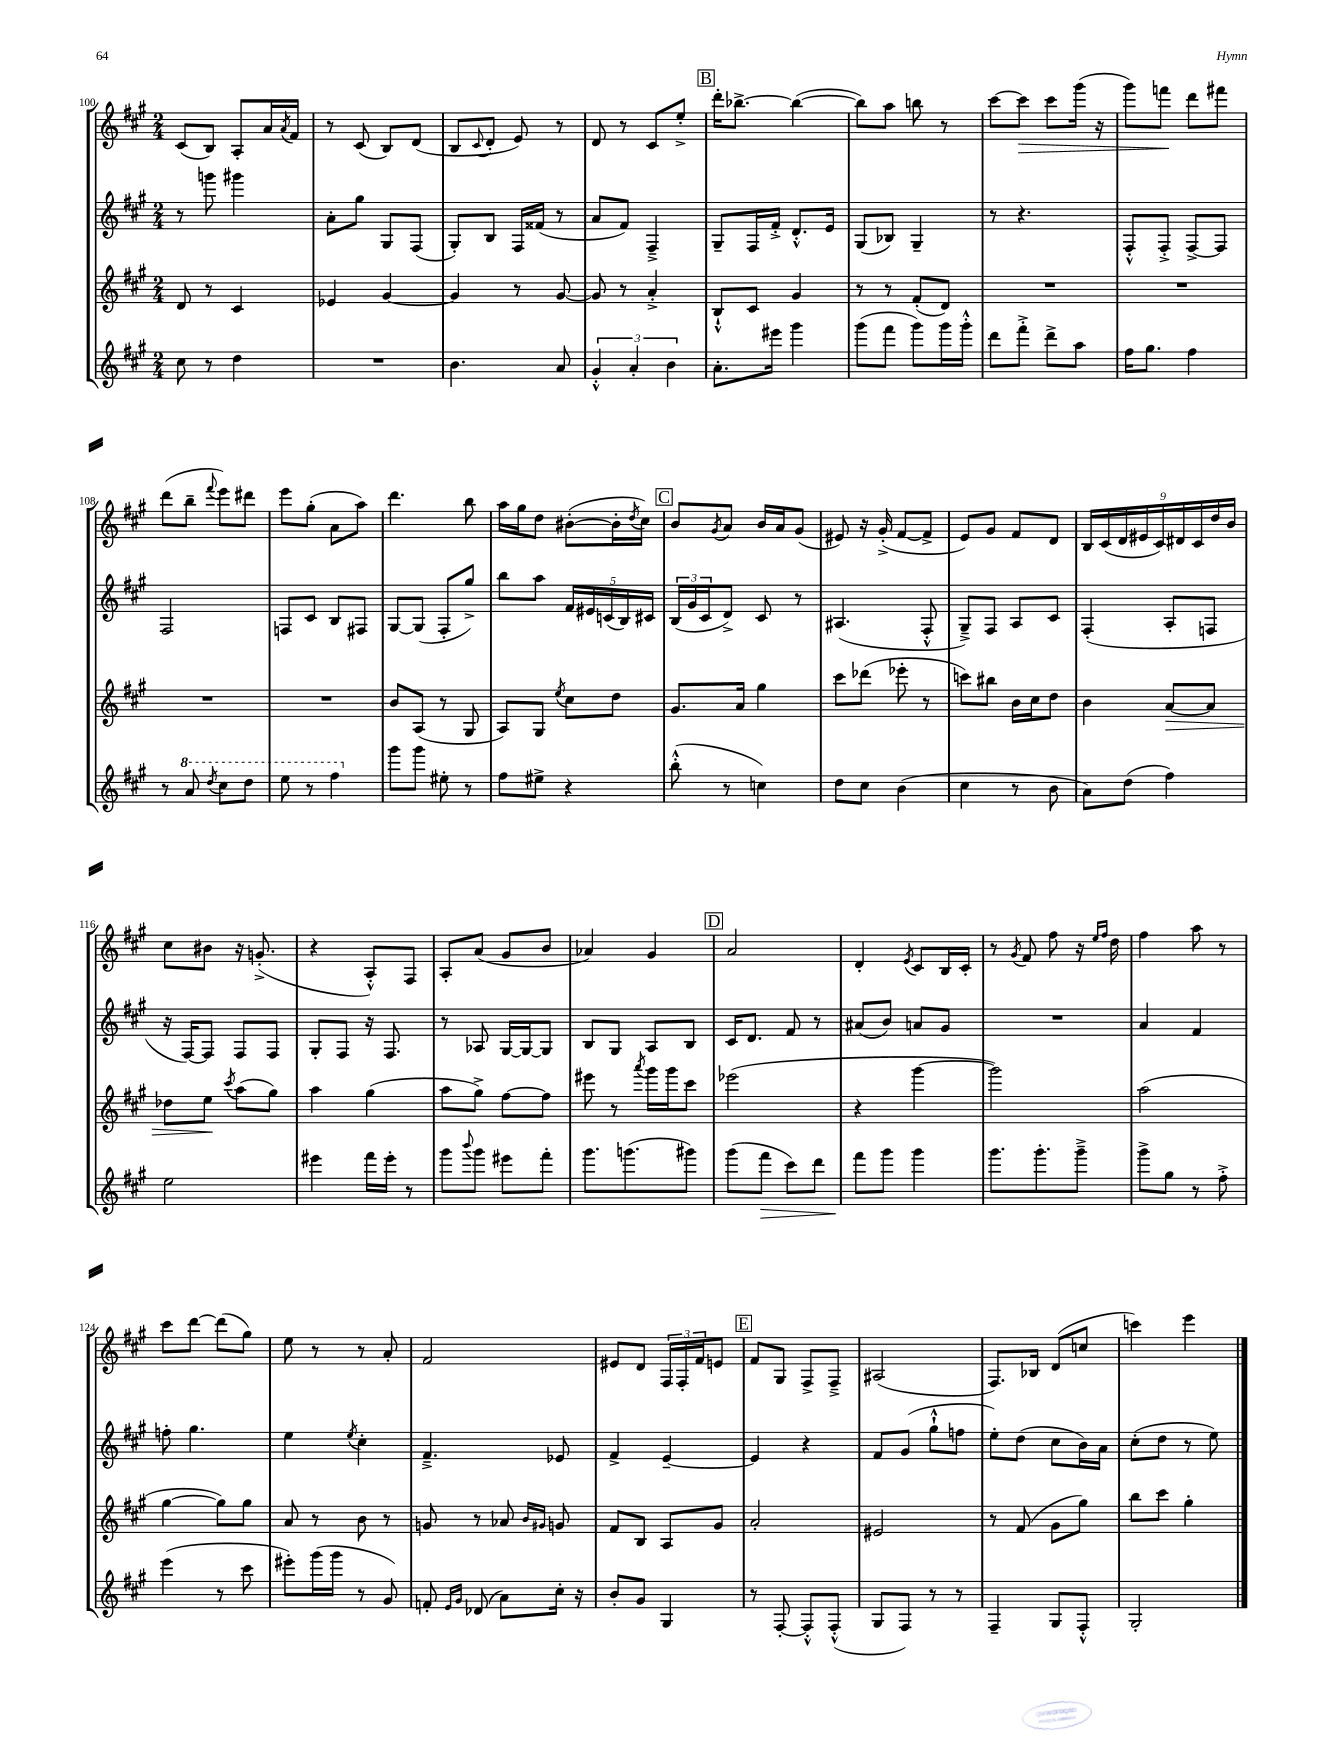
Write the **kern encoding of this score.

**kern	**kern	**kern	**kern
*staff4	*staff3	*staff2	*staff1
*clefG2	*clefG2	*clefG2	*clefG2
*k[f#c#g#]	*k[f#c#g#]	*k[f#c#g#]	*k[f#c#g#]
*M2/4	*M2/4	*M2/4	*M2/4
8cc#	8d	8r	(8c#
8r	8r	8ggg	8B)
4dd	4c#	4ggg#	8A'
.	.	.	16a
.	.	.	8qa
.	.	.	16f#
=	=	=	=
2r	4e-	8a'	8r
.	.	8gg#	(8c#
.	[4g#	8G#	8B)
.	.	(8F#	(8d
=	=	=	=
4.b	4g#]	8G#')	8B
.	.	.	8qqc#
.	.	8B	8d'
.	8r	16F#	8e)
.	.	(16f##	.
8a	[8g#	8r	8r
=	=	=	=
6g#'^^	8g#]	8a	8d
.	8r	8f#)	8r
6a'	.	.	.
.	4a'^	4F#~^	8c#
6b	.	.	.
.	.	.	8ee'^
=	=	=	=
8.a'	8B`^^	8G#~	16ddd'
.	.	.	[8.bb-^
.	8c#	16F#	.
16eee#	.	16f#'^	.
4ggg#	4g#	8.d'^^	(4bb-_
.	.	16e	.
=	=	=	=
(8ggg#	8r	(8G#	8bb-])
8fff#	8r	8B-)	8aa
8ggg#)	(8f#'	4G#~	8bb
16ggg#	8d)	.	8r
16ggg#'^^	.	.	.
=	=	=	=
8ddd	2r	8r	[8ccc#
8fff#'^	.	4.r	8ccc#]
8ddd^	.	.	8ccc#
8aa	.	.	(16ggg#
.	.	.	16r
=	=	=	=
16ff#	2r	8F#'^^	8ggg#)
8.gg#	.	.	.
.	.	8F#'^	8fff
4ff#	.	[8F#^	8ddd
.	.	8F#]	8fff#
=	=	=	=
8r	2r	2F#	(8ddd
8aa	.	.	8bb~
8qddd	.	.	8qqfff#
8ccc#	.	.	8eee)
8ddd	.	.	8ddd#
=	=	=	=
8eee	2r	8F	8eee
8r	.	8c#	(8gg#'
4fff#	.	8B	8a
.	.	8F#	8aa)
=	=	=	=
8ggg#	8b	[8G#	4.ddd
8ggg#	(8A	(8G#]	.
8ee#'	8r	8F#'	.
8r	8G#	8gg#^)	8bb
=	=	=	=
8ff#	8A)	8bb	16aa
.	.	.	16gg#
8ee#^	8G#	8aa	8dd
.	8qee	.	.
4r	8cc#	20f#	([8b#'
.	.	20e#	.
.	.	(20c	.
.	8dd	.	16b#']
.	.	20B)	.
.	.	.	8qdd
.	.	.	16cc#)
.	.	20c#	.
=	=	=	=
(8bb'^^	8.g#	(24B	8b
.	.	24g#	.
.	.	24c#	.
.	.	.	8qg#
8r	.	8d^)	8a
.	16a	.	.
4cc)	4gg#	8c#	16b
.	.	.	16a
.	.	8r	(8g#
=	=	=	=
8dd	8ccc#	(4.A#	8e#)
8cc#	(8ddd-	.	16r
.	.	.	(16g#'^
(4b	8eee-'	.	[8f#
.	8r	8F#'^^	8f#^]
=	=	=	=
4cc#	8ccc)	8G#~^)	8e)
.	8bb#	8F#	8g#
8r	16b	8A	8f#
.	16cc#	.	.
8b	8dd	8c#	8d
=	=	=	=
8a)	4b	(4F#'	18B
.	.	.	(18c#
.	.	.	18d
(8dd	.	.	.
.	.	.	18e#
.	.	.	18c#)
4ff#)	[8a	8A'	.
.	.	.	18d#
.	.	.	18c#
.	8a]	8F	.
.	.	.	18dd
.	.	.	18b
=	=	=	=
2ee	8dd-	16r	8cc#
.	.	[16F#)	.
.	8ee	8F#]	8b#
.	8qccc#	.	.
.	(8aa	8F#	16r
.	.	.	(8.g'^
.	8gg#)	8F#	.
=	=	=	=
4eee#	4aa	8G#'	4r
.	.	8F#	.
16fff#	(4gg#	16r	8A'^^)
16eee#'	.	8.F#	.
8r	.	.	8F#
=	=	=	=
8ggg#	8aa	8r	8A'
8qqbbb	.	.	.
8ggg#	8gg#^)	8A-	(8a
8eee#	[8ff#	[16G#	8g#
.	.	16G#_	.
8fff#'	8ff#]	8G#]	8b
=	=	=	=
8.ggg#	8eee#	8B	4a-)
.	8r	8G#	.
(8.ggg	.	.	.
.	8qaaa	.	.
.	16ggg#	8A	4g#
.	16ggg#	.	.
8ggg#)	8ccc#	8B	.
=	=	=	=
(8ggg#	(2eee-	16c#	2a
.	.	8.d	.
8fff#	.	.	.
8ccc#)	.	8f#	.
8ddd	.	8r	.
=	=	=	=
8fff#	4r	(8a#	4d'
8ggg#	.	8b)	.
.	.	.	8qe
4ggg#	[4ggg#	8a	8c#
.	.	8g#	16B
.	.	.	16c#'
=	=	=	=
8.ggg#	2ggg#])	2r	8r
.	.	.	8qg#
.	.	.	8f#
8.ggg#'	.	.	.
.	.	.	8ff#
8ggg#~^	.	.	16r
.	.	.	16qqee
.	.	.	16qqff#
.	.	.	16dd
=	=	=	=
8ggg#^	(2aa	4a	4ff#
8gg#	.	.	.
8r	.	4f#	8aa
8ff#'^	.	.	8r
=	=	=	=
(4eee	[4gg#	8ff'	8ccc#
.	.	4.gg#	[8ddd
8r	8gg#])	.	(8ddd]
8ccc#	8gg#	.	8gg#)
=	=	=	=
8eee#')	8a	4ee	8ee
(16ggg#	8r	.	8r
16ggg#	.	.	.
.	.	8qee	.
8r	8b	4cc#'	8r
8g#)	8r	.	8a'
=	=	=	=
8f'	8g	4.f#~^	2f#
16qqe	.	.	.
16qqg#	.	.	.
(8d-	8r	.	.
8a)	8a-	.	.
.	16qqb	.	.
.	16qqg#	.	.
16cc#'	8g	8e-	.
16r	.	.	.
=	=	=	=
8b'	8f#	4f#^	8e#
8g#	8B	.	8d
4G#	8A	[4e~	24F#
.	.	.	24F#'
.	.	.	24f#
.	8g#	.	8e
=	=	=	=
8r	2a'	4e]	8f#
[8F#'	.	.	8G#
8F#'^^]	.	4r	8F#^
(8F#'^^	.	.	8F#~^
=	=	=	=
8G#	2e#	8f#	(2A#
8F#)	.	(8g#	.
8r	.	8gg#`^^	.
8r	.	8ff	.
=	=	=	=
4F#~	8r	8ee')	8.F#)
.	(8f#	(8dd	.
.	.	.	16B-
8G#	8g#	8cc#	(8d
8F#'^^	8gg#)	16b)	8cc
.	.	16a	.
=	=	=	=
2G#'	8bb	(8cc#'	4ccc)
.	8ccc#	8dd	.
.	4gg#'	8r	4eee
.	.	8ee)	.
==	==	==	==
*-	*-	*-	*-
